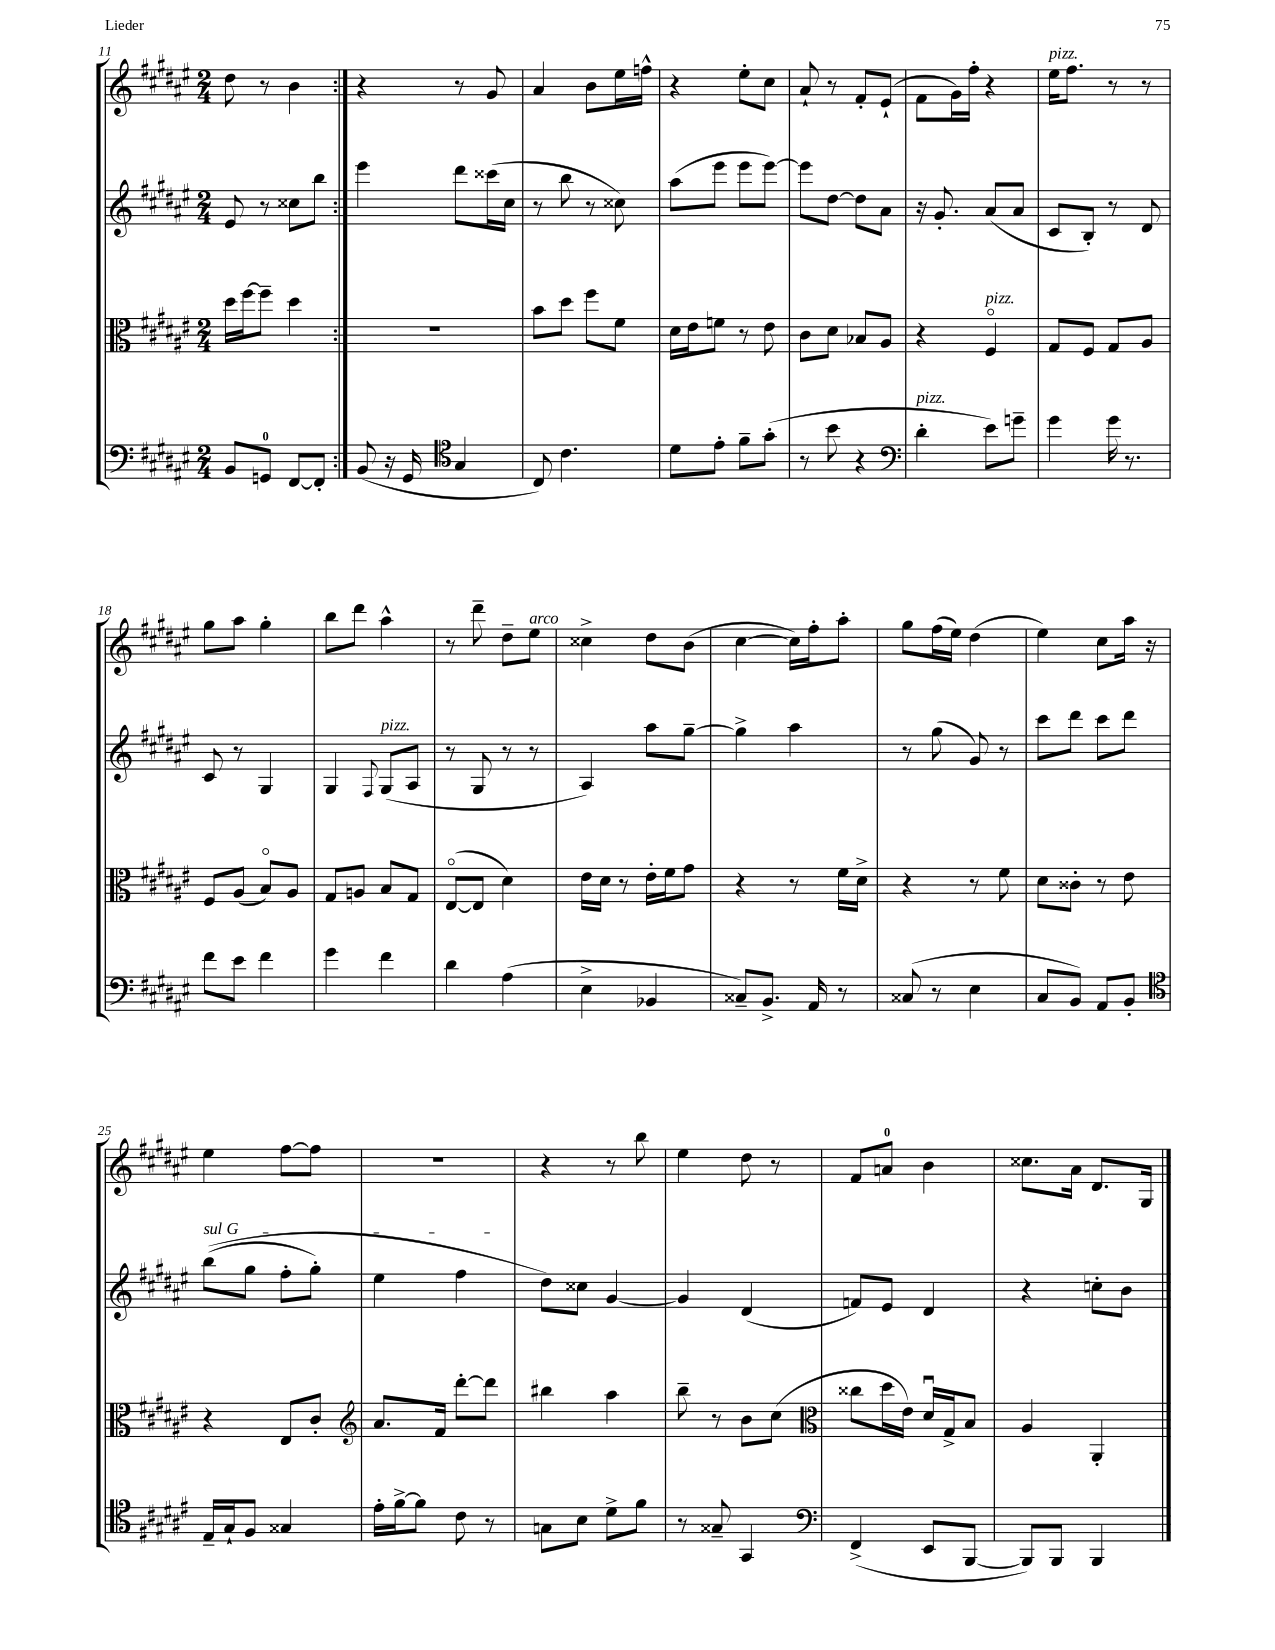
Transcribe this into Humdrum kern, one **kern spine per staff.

**kern	**kern	**kern	**kern
*part4	*part3	*part2	*part1
*staff4	*staff3	*staff2	*staff1
*clefF4	*clefC3	*clefG2	*clefG2
*k[f#c#g#d#a#e#]	*k[f#c#g#d#a#e#]	*k[f#c#g#d#a#e#]	*k[f#c#g#d#a#e#]
*M2/4	*M2/4	*M2/4	*M2/4
=11	=11	=11	=11
8BB/L	16dd#\LL	8e#/	8dd#\
.	[16ff#\J	.	.
8GGn/J	8ff#~\J]	8r	8r
[8FF#/L	4dd#\	8cc##X\L	4b\
8FF#'/J]	.	8bb\J	.
=12:|!	=12:|!	=12:|!	=12:|!
(8BB/	2r	4eee#\	4r
16r	.	.	.
16GG#/	.	.	.
*clefC4	*	*	*
4G#/	.	8ddd#\L	8r
.	.	(16ccc##X\L	8g#/
.	.	16cc#\JJ	.
=13	=13	=13	=13
8C#/)	8b\L	8r	4a#/
4.c#\	8dd#\J	8bb\	.
.	8ff#\L	8r	8b\L
.	8f#\J	8cc##X\)	16ee#\L
.	.	.	16ffn^^\JJ
=14	=14	=14	=14
8d#\L	16d#\LL	(8aa#\L	4r
.	16e#\J	.	.
8e#'\J	8fn\J	8eee#\J	.
8f#~\L	8r	8eee#\L	8ee#'\L
(8g#'\J	8e#\	[8eee#\J)	8cc#\J
=15	=15	=15	=15
8r	8c#\L	8eee#\L]	8a#`/
8b\	8d#\J	[8dd#\J	8r
4r	8B-X/L	8dd#\L]	8f#'/L
.	8A#/J	8a#\J	(8e#`/J
=16	=16	=16	=16
*clefF4	*	*	*
!LO:TX:a:i:t=pizz.	!	!	!
4d#'\	4r	16r	8f#\L
.	.	8.g#'/	.
.	.	.	16g#\L)
.	.	.	16ff#'\JJ
!	!LO:TX:a:i:t=pizz.	!	!
8e#\L)	4F#/	(8a#/L	4r
8gn~\J	.	8a#/J	.
=17	=17	=17	=17
!	!	!	!LO:TX:a:i:t=pizz.
4g#\	8G#/L	8c#/L	16ee#\KL
.	.	.	8.ff#\J
.	8F#/J	8B'/J)	.
16g#\	8G#/L	8r	8r
8.r	.	.	.
.	8A#/J	8d#/	8r
!!LO:LB:g=z
=18	=18	=18	=18
8f#\L	8F#/L	8c#/	8gg#\L
8e#\J	(8A#/J	8r	8aa#\J
4f#\	8B/L)	4G#/	4gg#'\
.	8A#/J	.	.
=19	=19	=19	=19
4g#\	8G#/L	4G#/	8bb\L
.	8An/J	.	8ddd#\J
.	.	8qqF#/	.
!	!	!LO:TX:a:i:t=pizz.	!
4f#\	8B/L	(8G#/L	4aa#^^\
.	8G#/J	8A#/J	.
=20	=20	=20	=20
4d#\	([8E#/L	8r	8r
.	8E#/J]	8G#/	8ddd#~\
(4A#\	4d#\)	8r	8dd#~\L
!	!	!	!LO:TX:a:i:t=arco
.	.	8r	8ee#\J
=21	=21	=21	=21
4E#^\	16e#\LL	4A#/)	4cc##X^\
.	16d#\JJ	.	.
.	8r	.	.
4BB-X/	16e#'\LL	8aa#\L	8dd#\L
.	16f#\J	.	.
.	8g#\J	[8gg#~\J	(8b\J
=22	=22	=22	=22
8C##X~/L)	4r	4gg#^\]	[4cc#\
8.BB^/J	.	.	.
.	8r	4aa#\	16cc#\LL])
16AA#/	.	.	16ff#'\J
8r	16f#\LL	.	8aa#'\J
.	16d#^\JJ	.	.
=23	=23	=23	=23
(8C##X/	4r	8r	8gg#\L
8r	.	(8gg#\	(16ff#\L
.	.	.	16ee#\JJ)
4E#\	8r	8g#/)	(4dd#\
.	8f#\	8r	.
=24	=24	=24	=24
8C#/L	8d#\L	8ccc#\L	4ee#\)
8BB/J)	8c##X'\J	8ddd#\J	.
8AA#/L	8r	8ccc#\L	8cc#\L
8BB'/J	8e#\	8ddd#\J	16aa#\Jk
.	.	.	16r
!!LO:LB:g=z
=25	=25	=25	=25
*clefC4	*	*	*
!	!	!LO:TX:a:i:t=sul G	!
16E#~/LL	4r	((8bb\L	4ee#\
16G#`/J	.	.	.
8F#/J	.	8gg#\J	.
4G##X/	8E#/L	8ff#'\L	[8ff#\L
.	8c#'/J	8gg#'\J)	8ff#\J]
=26	=26	=26	=26
*	*clefG2	*	*
16e#'\LL	8.a#/L	4ee#\	2r
[16f#^\J	.	.	.
8f#\J]	.	.	.
.	16f#/Jk	.	.
8c#\	[8ddd#'\L	4ff#\	.
8r	8ddd#\J]	.	.
=27	=27	=27	=27
8Gn\L	4bb#X\	8dd#\L)	4r
8B\J	.	8cc##X\J	.
8d#^\L	4aa#\	[4g#/	8r
8f#\J	.	.	8bb\
=28	=28	=28	=28
8r	8bb~\	4g#/]	4ee#\
8G##X~/	8r	.	.
4GG#/	8b\L	(4d#/	8dd#\
.	(8cc#\J	.	8r
=29	=29	=29	=29
*clefF4	*clefC3	*	*
(4FF#^/	8cc##X\L	8fn/L)	8f#/L
.	16dd#\L	8e#/J	8an/J
.	16e#\JJ)	.	.
8EE#/L	16d#u/LL	4d#/	4b\
.	16G#^/J	.	.
[8BBB/J	8B/J	.	.
=30	=30	=30	=30
8BBB/L])	4A#/	4r	8.cc##X\L
8BBB/J	.	.	.
.	.	.	16a#\Jk
4BBB/	4AA#'/	8ccn'\L	8.d#/L
.	.	8b\J	.
.	.	.	16G#/Jk
==	==	==	==
*-	*-	*-	*-
